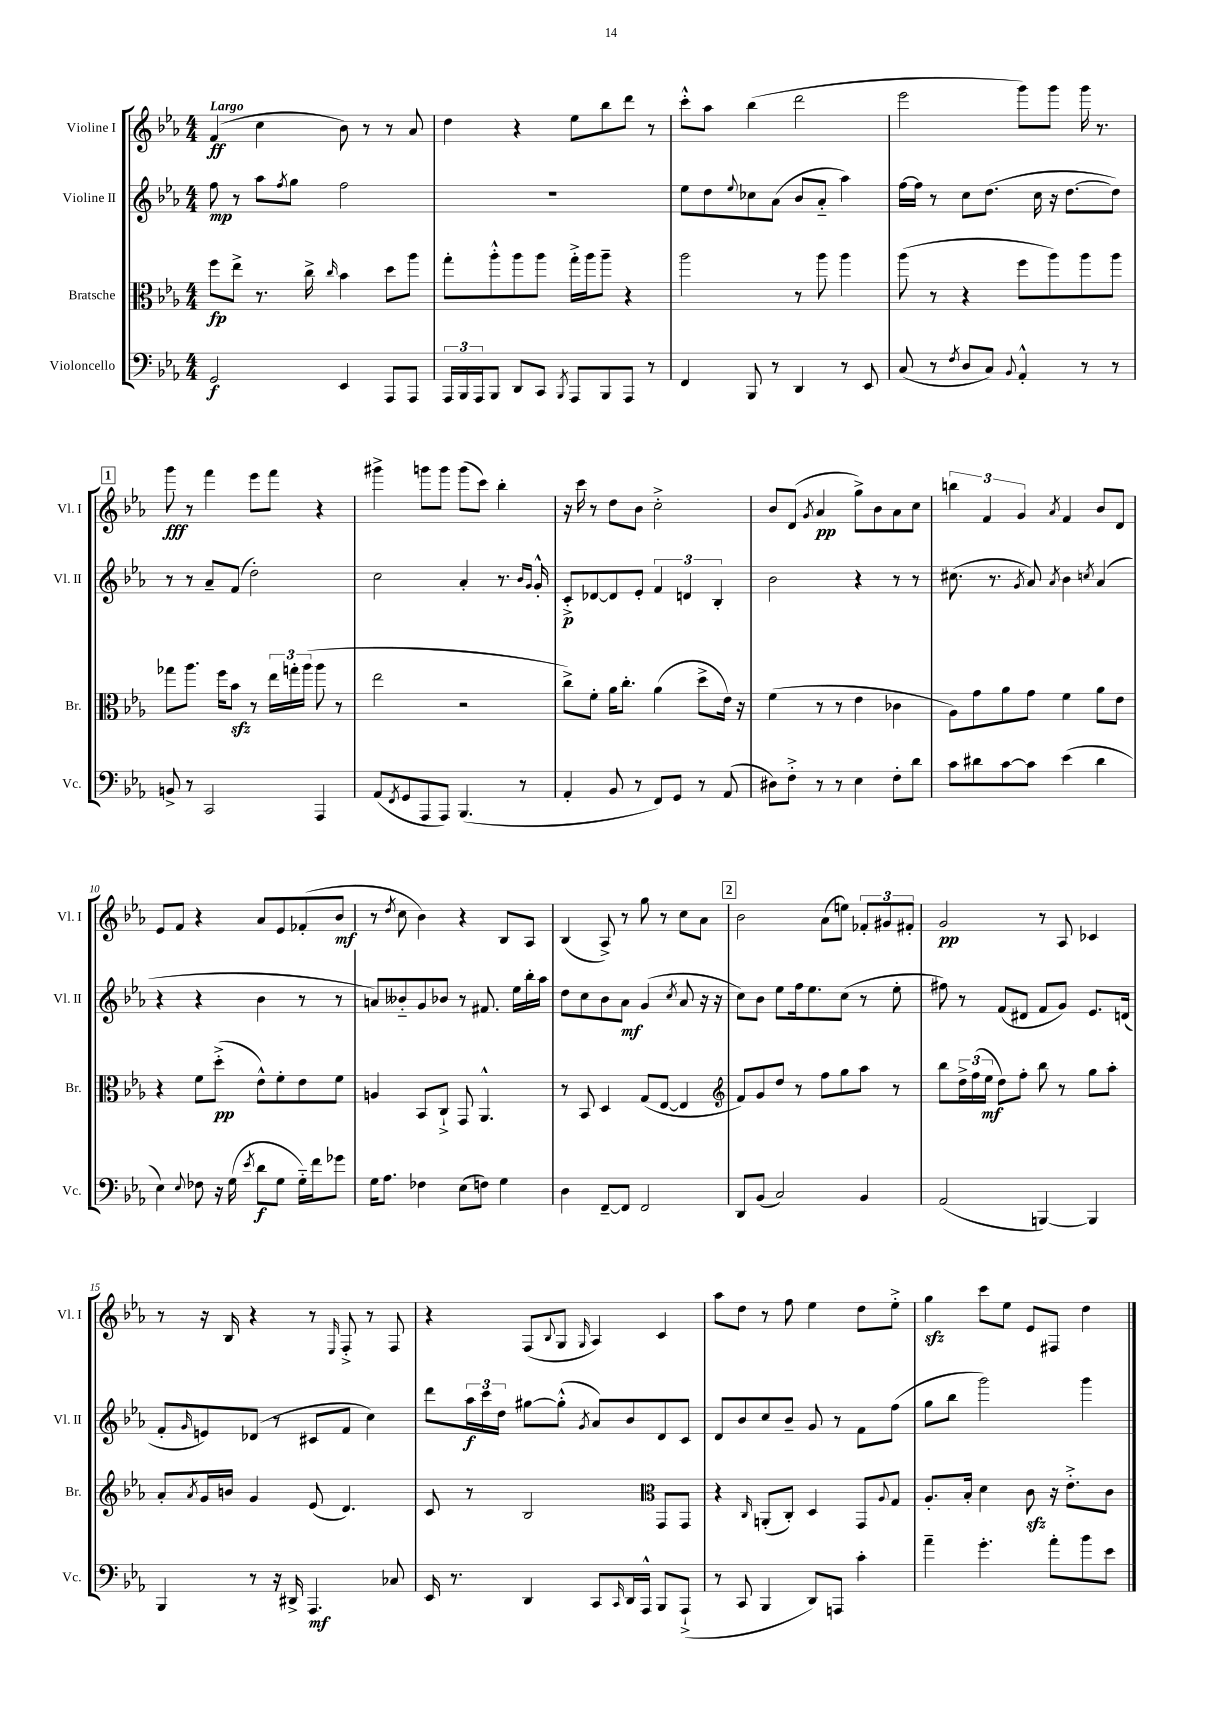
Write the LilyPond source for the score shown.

<<
\new StaffGroup <<
\new Staff = "s0" \with { instrumentName = "Violine I" shortInstrumentName = "Vl. I" } {
    \clef treble \key ees \major \numericTimeSignature \time 4/4 \tempo "Largo"
    f'4\ff( c''4 bes'8) r8 r8 aes'8 |
    d''4 r4 ees''8 bes''8 d'''8 r8 |
    c'''8-.-^ aes''8 bes''4( d'''2 |
    ees'''2 g'''8) g'''8 g'''16 r8. |
    \mark \markup { \box "1" } g'''8\fff r8 f'''4 ees'''8 f'''8 r4 |
    gis'''4-> g'''8 g'''8 g'''8( c'''8) bes''4-. |
    r16 c'''16 r8 d''8 bes'8 c''2-.-> |
    bes'8 d'8( \acciaccatura { g'8 } aes'4\pp g''8->) bes'8 aes'8 c''8 |
    \tuplet 3/2 { b''4 f'4 g'4 } \acciaccatura { aes'8 } f'4 bes'8 d'8 |
    ees'8 f'8 r4 aes'8 ees'8 fes'8-.( bes'8\mf |
    r8 \acciaccatura { d''8 } c''8 bes'4) r4 bes8 aes8 |
    bes4( aes8->) r8 g''8 r8 c''8 aes'8 |
    \mark \markup { \box "2" } bes'2 aes'8( e''8) \tuplet 3/2 { fes'8-. gis'8 fis'8-. } |
    g'2\pp r8 aes8 ces'4 |
    r8 r16 bes16 r4 r8 \grace { ees16 } f8-.-> r8 f8 |
    r4 f8( \appoggiatura { bes8 } g8 \grace { g16 } aes4) c'4 |
    aes''8 d''8 r8 f''8 ees''4 d''8 ees''8-.-> |
    g''4\sfz c'''8 ees''8 ees'8 fis8 d''4 \bar "|." |
}
\new Staff = "s1" \with { instrumentName = "Violine II" shortInstrumentName = "Vl. II" } {
    \clef treble \key ees \major \numericTimeSignature \time 4/4
    f''8\mp r8 aes''8 \acciaccatura { f''8 } g''8 f''2 |
    R1 |
    ees''8 d''8 \appoggiatura { ees''8 } ces''8 aes'8( bes'8 aes'8-_ aes''4) |
    f''16~ f''16 r8 c''8 d''8.( c''16 r16 d''8.~ d''8) |
    \mark \markup { \box "1" } r8 r8 aes'8-- f'8( d''2-.) |
    c''2 aes'4-. r8. \grace { bes'16 g'16 } g'16-.-^ |
    c'8-.->\p des'8~ des'8 ees'8-. \tuplet 3/2 { f'4 d'4 bes4-. } |
    bes'2 r4 r8 r8 |
    cis''8.( r8. \acciaccatura { g'8 } aes'8) \acciaccatura { aes'8 } bes'4 \acciaccatura { c''8 } aes'4( |
    r4 r4 bes'4 r8 r8 |
    a'8) beses'8-_ g'8 bes'8 r8 fis'8. ees''16 bes''16-. aes''16 |
    d''8 c''8 bes'8 aes'8\mf g'4( \acciaccatura { c''8 } aes'8 r16 r16 |
    \mark \markup { \box "2" } c''8) bes'8 ees''8 f''16 ees''8. c''8( r8 ees''8-. |
    fis''8) r8 f'8( dis'8 f'8 g'8) ees'8. d'16( |
    f'8-. \grace { g'16 } e'8) des'8( r8 cis'8 f'8 c''4) |
    d'''8 \tuplet 3/2 { aes''16\f c'''16 d''16 } gis''8~ gis''8-.-^( \acciaccatura { g'8 } aes'8) bes'8 d'8 c'8 |
    d'8 bes'8 c''8 bes'8-- g'8 r8 f'8 f''8( |
    g''8 bes''8 g'''2) g'''4 \bar "|." |
}
\new Staff = "s2" \with { instrumentName = "Bratsche" shortInstrumentName = "Br." } {
    \clef alto \key ees \major \numericTimeSignature \time 4/4
    f''8\fp ees''8-> r8. c''16-> \grace { c''16 } bes'4 d''8 aes''8 |
    g''8-. aes''8-.-^ aes''8 aes''8 g''16-.-> aes''16 aes''8-- r4 |
    aes''2 r8 aes''8 aes''4 |
    aes''8( r8 r4 f''8 aes''8) aes''8 aes''8 |
    \mark \markup { \box "1" } ges''8 aes''8. f''16 bes'8\sfz r8 \tuplet 3/2 { ees''16 g''16-. aes''16( } aes''8 r8 |
    ees''2 r2 |
    c''8->) f'8-. aes'16 c''8.-. aes'4( d''8-> ees'16) r16 |
    f'4( r8 r8 ees'4 ces'4 |
    aes8) g'8 aes'8 g'8 f'4 aes'8 ees'8 |
    r4 f'8 d''8-.->\pp( ees'8-^) f'8-. ees'8 f'8 |
    a4 bes,8 c8-!-> g,8 aes,4.-^ |
    r8 bes,8 d4 g8( ees8~ ees4 |
    \mark \markup { \box "2" } \clef treble f'8) g'8 d''8 r8 f''8 g''8 aes''8 r8 |
    bes''8 \tuplet 3/2 { d''16-> f''16( ees''16\mf } d''8) f''8-. bes''8 r8 g''8 aes''8-. |
    aes'8-. \acciaccatura { aes'8 } g'16 b'16 g'4 ees'8( d'4.) |
    c'8 r8 bes2 \clef alto g,8 g,8 |
    r4 \grace { c16 } a,8-.( c8-.) d4 g,8 \appoggiatura { aes8 } g8 |
    aes8.-. bes16-. d'4 c'8\sfz r16 ees'8.-.-> c'8 \bar "|." |
}
\new Staff = "s3" \with { instrumentName = "Violoncello" shortInstrumentName = "Vc." } {
    \clef bass \key ees \major \numericTimeSignature \time 4/4
    g,2\f ees,4 aes,,8 aes,,8 |
    \tuplet 3/2 { aes,,16 bes,,16 aes,,16 } bes,,8 d,8 c,8 \acciaccatura { bes,,8 } aes,,8 bes,,8 aes,,8 r8 |
    f,4 bes,,8 r8 d,4 r8 ees,8 |
    c8( r8 \acciaccatura { f8 } d8 c8) \appoggiatura { bes,8 } aes,4-.-^ r8 r8 |
    \mark \markup { \box "1" } b,8-> r8 c,2 aes,,4 |
    aes,8( \acciaccatura { f,8 } g,8 aes,,8 aes,,8) bes,,4.( r8 |
    aes,4-. bes,8 r8 f,8) g,8 r8 aes,8( |
    dis8) f8-.-> r8 r8 ees4 f8-. d'8 |
    c'8 dis'8 c'8~ c'8 ees'4( dis'4 |
    ees4) \appoggiatura { ees8 } fes8 r16 g16( \acciaccatura { ees'8 } d'8\f g8 g16-_) f'16 ges'8 |
    g16 aes8. fes4 ees8( f8) g4 |
    d4 f,8~-- f,8 f,2 |
    \mark \markup { \box "2" } d,8 bes,8( c2) bes,4 |
    aes,2( b,,4~) b,,4 |
    bes,,4 r8 r16 dis,16-> aes,,4.\mf ces8 |
    ees,16 r8. d,4 c,8 \grace { c,16 } d,16 aes,,16-^ bes,,8 aes,,8-!->( |
    r8 c,8 bes,,4 d,8) a,,8 c'4-. |
    aes'4-- g'4.-. aes'8-. bes'8 ees'8 \bar "|." |
}
>>
>>
